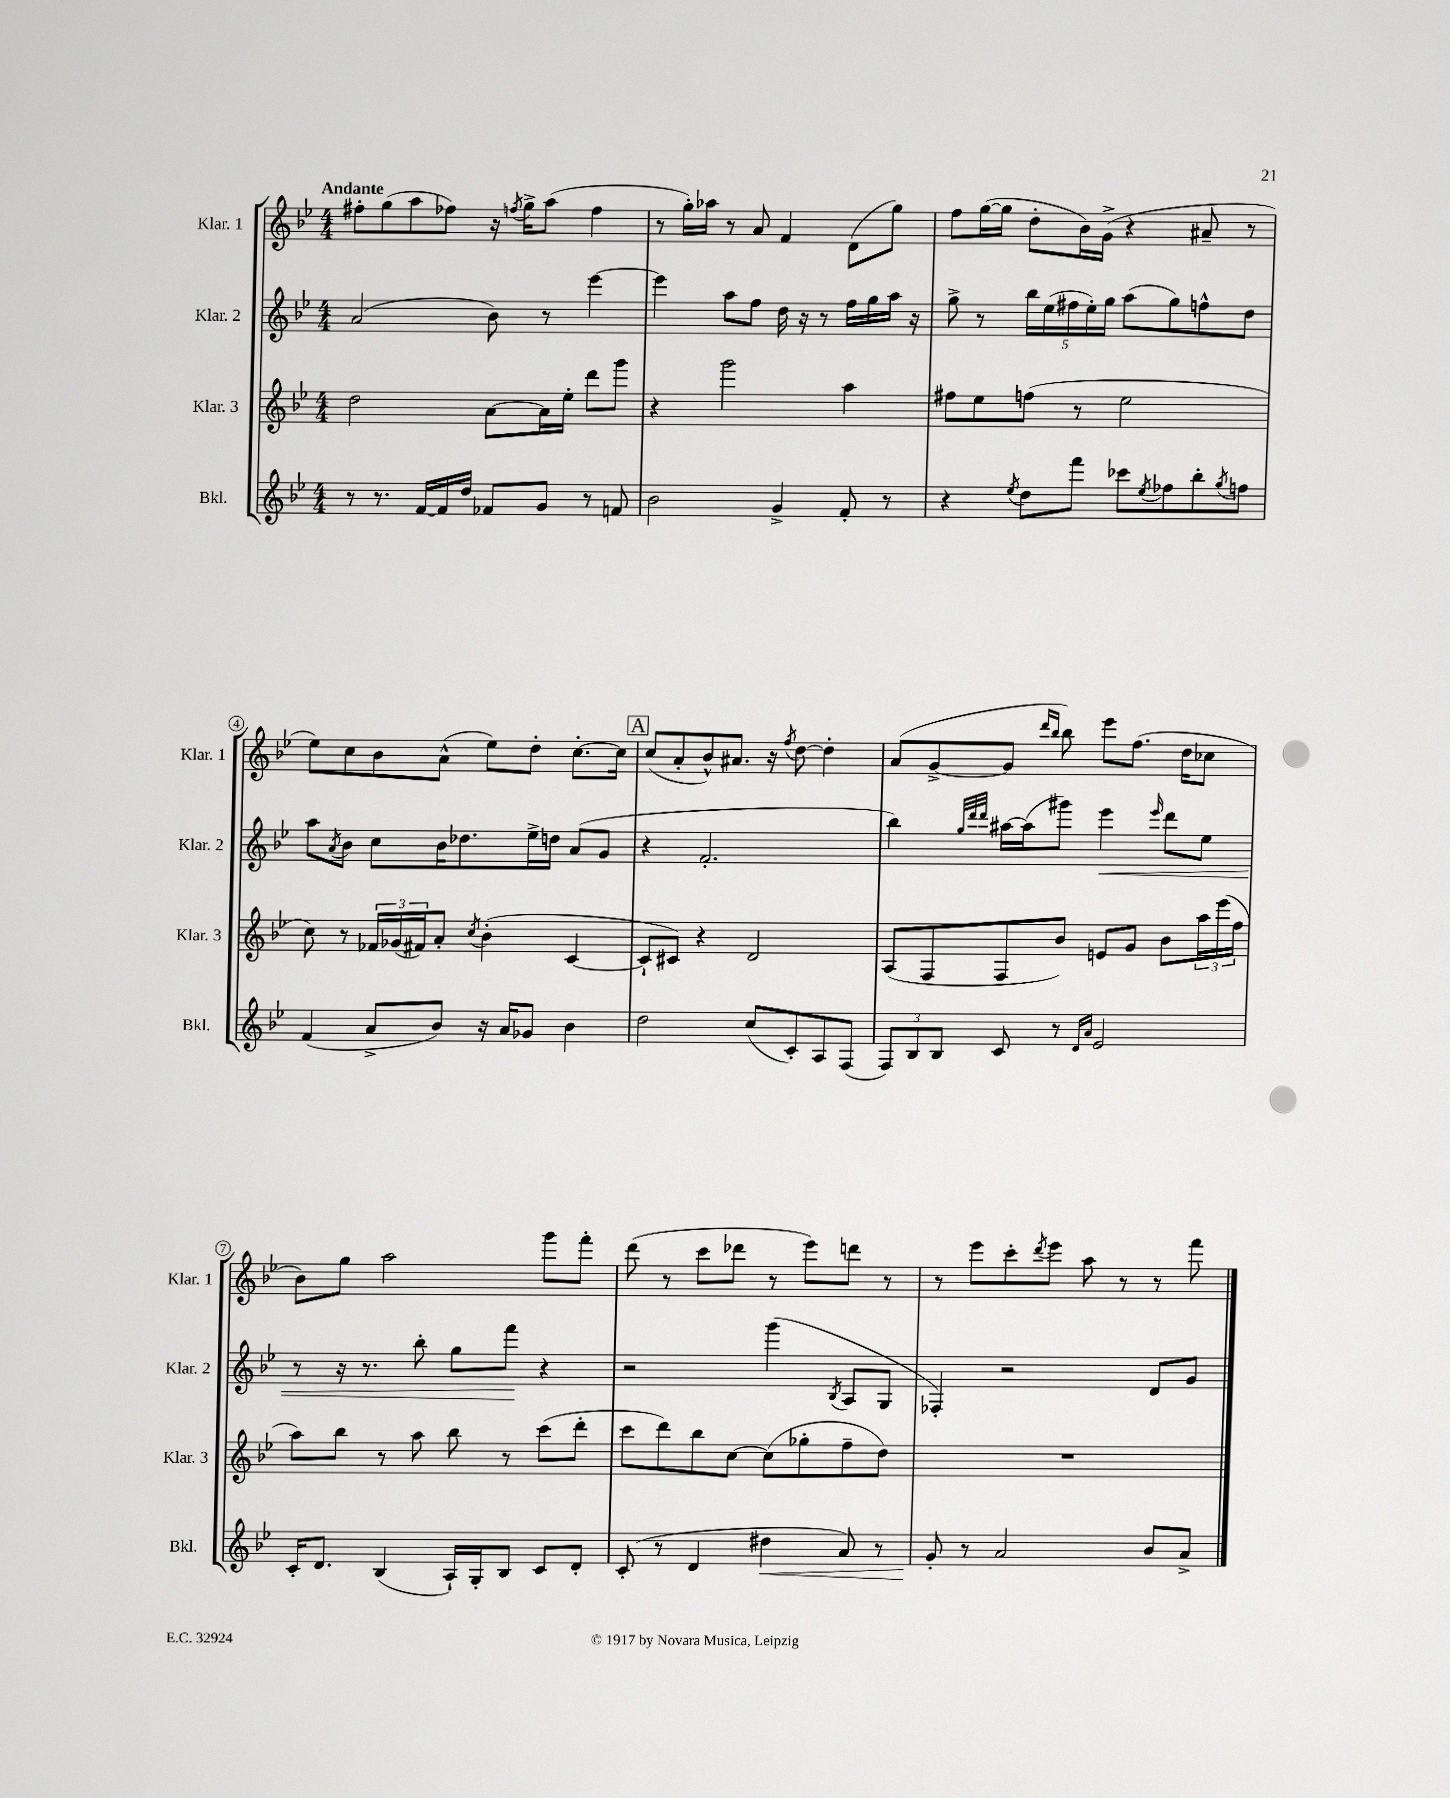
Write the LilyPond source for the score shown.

<<
\new StaffGroup <<
\new Staff = "s0" \with { instrumentName = "Klar. 1" shortInstrumentName = "Klar. 1" } {
    \clef treble \key bes \major \numericTimeSignature \time 4/4 \tempo "Andante"
    fis''8-. g''8( a''8 fes''8) r16 \acciaccatura { f''8 } g''16-> a''8( f''4 |
    r8 g''16-.) aes''16 r8 a'8 f'4 d'8( g''8) |
    f''8 g''16~( g''16 d''8-. bes'16) g'16->( r4 ais'8-- r8 |
    ees''8) c''8 bes'8 a'8-^( ees''8) d''8-. c''8.~-. c''16 |
    \mark \markup { \box "A" } c''8( a'8-. bes'8-^) ais'8. r16 \acciaccatura { f''8 } d''8~ d''4-. |
    a'8( g'8~-> g'8 \grace { d'''16 bes''16 } bes''8) ees'''8 f''8.( d''16 ces''8 |
    bes'8) g''8 a''2 g'''8 f'''8-. |
    d'''8( r8 c'''8 des'''8 r8 ees'''8) d'''8 r8 |
    r8 ees'''8 c'''8-. \acciaccatura { d'''8 } ees'''8 a''8 r8 r8 f'''8 \bar "|." |
}
\new Staff = "s1" \with { instrumentName = "Klar. 2" shortInstrumentName = "Klar. 2" } {
    \clef treble \key bes \major \numericTimeSignature \time 4/4
    a'2( bes'8) r8 ees'''4~ |
    ees'''4 a''8 f''8 d''16 r16 r8 f''16 g''16 a''16 r16 |
    g''8-> r8 \tuplet 5/4 { bes''16 ees''16( fis''16 ees''16-.) g''16 } a''8( g''8) f''8-^ d''8 |
    a''8 \acciaccatura { a'8 } bes'8 c''8 bes'16 des''8. ees''16-> d''16 a'8( g'8 |
    \mark \markup { \box "A" } r4 f'2.-. |
    bes''4) \grace { g''32 d'''32 d'''32 } ais''16~ ais''16( gis'''8) ees'''4\< \grace { ees'''16 } d'''8 ees''8 |
    r8 r16 r8. bes''8-. g''8 f'''8\! r4 |
    r2 g'''4( \acciaccatura { bes8 } a8 g8 |
    fes4-.) r2 d'8 g'8 \bar "|." |
}
\new Staff = "s2" \with { instrumentName = "Klar. 3" shortInstrumentName = "Klar. 3" } {
    \clef treble \key bes \major \numericTimeSignature \time 4/4
    d''2 a'8~ a'16 ees''16-. d'''8 g'''8 |
    r4 g'''2 a''4 |
    fis''8 ees''8 f''8( r8 ees''2 |
    c''8) r8 \tuplet 3/2 { fes'16 ges'16( fis'16) } a'8-. \acciaccatura { c''8 } bes'4-.( c'4~ |
    \mark \markup { \box "A" } c'8-! cis'8) r4 d'2 |
    a8( f8 f8 bes'8) e'8 g'8 bes'8 \tuplet 3/2 { a''16 ees'''16( f''16 } |
    a''8) bes''8 r8 a''8 bes''8 r8 c'''8( d'''8-. |
    c'''8 d'''8) bes''8 c''8~ c''8( ges''8-. f''8-- d''8) |
    R1 \bar "|." |
}
\new Staff = "s3" \with { instrumentName = "Bkl." shortInstrumentName = "Bkl." } {
    \clef treble \key bes \major \numericTimeSignature \time 4/4
    r8 r8. f'16~ f'16 d''16 fes'8 g'8 r8 f'8 |
    bes'2 g'4-> f'8-. r8 |
    r4 \acciaccatura { ees''8 } d''8 f'''8 ces'''8 \acciaccatura { ees''8 } fes''8 bes''8-. \acciaccatura { g''8 } f''8 |
    f'4( a'8-> bes'8) r16 a'16 ges'8 bes'4 |
    \mark \markup { \box "A" } d''2 c''8( c'8-.) a8 f8( |
    \tuplet 3/2 { f8) bes8 bes8 } c'8 r8 \grace { d'16 a'16 } ees'2 |
    c'16-. d'8. bes4( a16-!) g16-. bes8 c'8 d'8-. |
    c'8-.( r8 d'4 dis''4\< a'8) r8 |
    g'8-.\! r8 a'2 bes'8 a'8-> \bar "|." |
}
>>
>>
\layout { \context { \Score \override BarNumber.stencil = #(make-stencil-circler 0.1 0.3 ly:text-interface::print) } }
